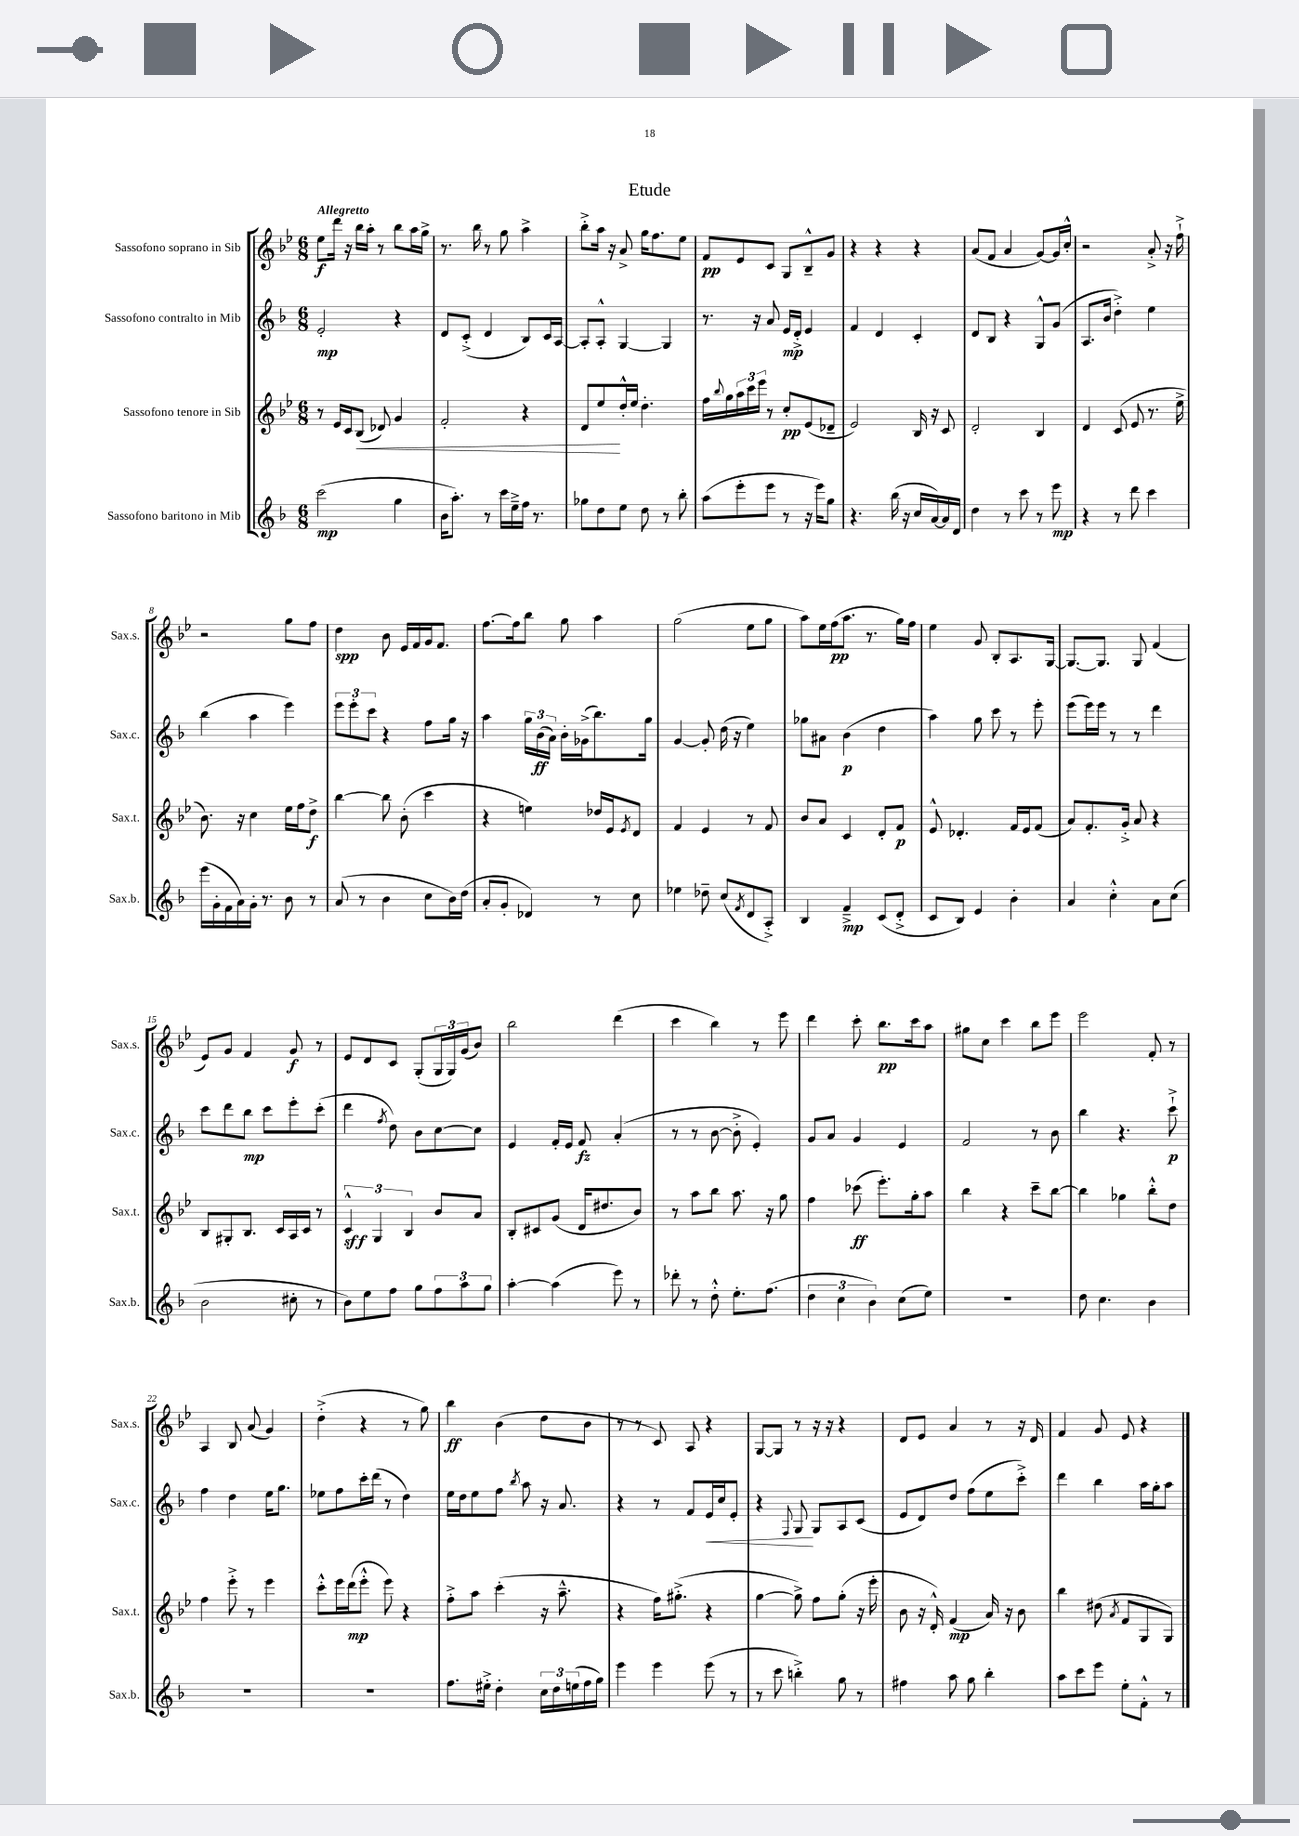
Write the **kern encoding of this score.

**kern	**kern	**kern	**kern
*staff4	*staff3	*staff2	*staff1
*clefG2	*clefG2	*clefG2	*clefG2
*k[b-]	*k[b-e-]	*k[b-]	*k[b-e-]
*M6/8	*M6/8	*M6/8	*M6/8
(2ccc\	8r	2e'/	8ee-\L
.	16e-/LL	.	16ddd\Jk
.	16c/J	.	16r
.	(8B-/J	.	16bb-\LL
.	.	.	16aa'\JJ
.	8d-/)	.	8r
4gg\	4g/	4r	8bb-\L
.	.	.	16aa\L
.	.	.	16gg^\JJ
=	=	=	=
16b-\LK	2f'/	8d/L	8.r
8.aa'\J)	.	.	.
.	.	(8c'^/J	.
.	.	.	16bb-\
8r	.	4d/	8r
16ccc\LL	.	.	8gg\
16ee~^\	.	.	.
16ff\JJ	4r	8B-/L)	4aa^\
8.r	.	.	.
.	.	16c/L	.
.	.	[16A/JJ	.
=	=	=	=
8gg-\L	8d/L	8A'/]L	8bb-'^\L
8dd\	8ee-/	8A'^^/J	16aa\Jk
.	.	.	16r
8ee\J	16dd'^^/L	[4G/	8a^/
.	16ee-/JJ	.	.
8dd\	4.dd'\	.	16gg\LK
.	.	.	8.ff\
8r	.	4G/]	.
8bb-'\	.	.	8ee-\J
=	=	=	=
(8aa\L	16ff\LL	8.r	8f/L
.	8qqbb-/	.	.
.	16gg\	.	.
8eee'\	24aa\	.	8e-/
.	24ccc\	.	.
.	.	16r	.
.	24eee-\JJ	.	.
8eee\J	8r	8a/	8c/J
8r	8cc'/L	16e/LL	8G/L
.	.	16d'^/JJ	.
16r	(8e-/	4e/	8B-~^^/
16eee\LK)	.	.	.
8gg\J	8d-~/J	.	8g/J
=	=	=	=
4.r	2e-/)	4f/	4r
.	.	4d/	4r
(16bb-\	.	.	.
16r	.	.	.
16cc/LL	16B-/	4c'/	4r
[16a/)	16r	.	.
16a/]	8c/	.	.
16d/JJ	.	.	.
=	=	=	=
4dd\	2d'/	8d/L	(8a/L
.	.	8B-/J	8f/J
8r	.	4r	4a/
8ccc\	.	.	.
8r	4B-/	8G^^/L	[8g/L)
8eee\	.	(8g/J	16g/]L
.	.	.	16cc'^^/JJ
=	=	=	=
4r	4d/	8.A/L	2r
.	.	16b-/Jk	.
8r	(8c/	4dd'^\)	.
8ddd\	8e-/	.	.
4ccc\	8.r	4ee\	8a'^/
.	.	.	16r
.	16ee-^\	.	16ff`^\
=	=	=	=
(16eee\LL	8.b-\)	(4bb-\	2r
16g'\	.	.	.
16f\	.	.	.
16a\)	16r	.	.
16g'\JJ	4cc\	4aa\	.
8.r	.	.	.
8b-\	16ee-\LL	4eee\)	8gg\L
.	16ff\J	.	.
8r	8dd^\J	.	8ff\J
=	=	=	=
(8a/	[4bb-\	12eee\L	4dd\
.	.	12eee'\	.
8r	.	.	.
.	.	12ccc\J	.
4b-\	8bb-\]	4r	8b-\
.	(8b-'\	.	16e-/LL
.	.	.	16f/
8cc\L	4ccc\	8ff\L	16g/J
.	.	.	8.f/J
16b-\L)	.	16gg\Jk	.
(16dd\JJ	.	16r	.
=	=	=	=
8a'/L	4r	4aa\	[8.ff\L
8g'/J	.	.	.
.	.	.	16ff\]k
4d-/)	4ee\)	24gg\LL	8bb-\J
.	.	(24b-\	.
.	.	24a\JJ)	.
.	.	16b-'\LL	8gg\
.	.	(16g-^\J	.
8r	16dd-/LL	8.bb-\)	4aa\
.	16e-/J	.	.
.	8qe-/	.	.
8cc\	8d/J	.	.
.	.	16gg\Jk	.
=	=	=	=
4ee-\	4f/	[4g/	(2gg\
8dd-~\	4e-/	8g'/]	.
(8cc/L	.	(16dd\	.
.	.	16r	.
8qf/	.	.	.
8d/	8r	4ee\)	8ee-\L
8A'^/J)	8f/	.	8gg\J
=	=	=	=
4B-/	8b-/L	8gg-\L	8aa\L)
.	8a/J	8a#\J	16ee-\L
.	.	.	(16ff\J
4f~^/	4c/	(4b-\	8.aa\J
.	.	.	8.r
(8c/L	8d'/L	4dd\	.
8d'^/J	8f/J	.	16gg\LL)
.	.	.	16ff\JJ
=	=	=	=
8c/L	8e-^^/	4aa\)	4ee-\
8B-/J)	4.d-'/	.	.
4e/	.	8gg\	8g/
.	.	8ccc\	8B-'/L
4b-'\	16f/LL	8r	8.A/
.	16e-/J	.	.
.	(8f/J	8eee'\	.
.	.	.	[16G/Jk
=	=	=	=
4a/	8a/L)	(8eee\L	8.G/_L
.	8.f'/	16eee\L)	.
.	.	16eee\JJ	8.G/]J
4cc'^^\	.	8r	.
.	16g'^/Jk	.	.
.	8a/	8r	8G/
8a\L	4r	4ddd\	(4f/
(8cc\J	.	.	.
=	=	=	=
2b-\	8B-/L	8ccc\L	8e-/L)
.	8G#'/	8ddd\	8g/J
.	8.B-/J	8bb-\J	4f/
.	.	8ccc\L	.
.	16c/LL	.	.
8cc#'\	16A/	8eee'\	8g/
.	16c/JJ	.	.
8r	8r	(8ccc'\J	8r
=	=	=	=
8b-\L)	6c^^/	4ddd\	8e-/L
8ee\	.	.	8d/
.	6G/	.	.
.	.	8qff/	.
8ff\J	.	8dd\)	8c/J
.	6B-/	.	.
8gg\L	.	8b-\L	(8G'/L
12ff\	8b-/L	[8cc\	24G/L
.	.	.	24G/)
12aa\	.	.	(24g/J
.	8a/J	8cc\]J	8b-/J)
12gg\J	.	.	.
=	=	=	=
[4aa'\	8B-'/L	4e/	2bb-\
.	8c#/	.	.
(4aa\]	(8g/J	16f'/LL	.
.	.	16e/JJ	.
.	16d/LK	8f/	.
.	8.dd#/	.	.
8eee\)	.	(4a'/	(4ddd\
8r	8b-/J)	.	.
=	=	=	=
8ddd-'\	8r	8r	4ccc\
8r	8aa\L	8r	.
8dd'^^\	8bb-\J	[8b-\	4bb-\)
8.ee'\L	8.aa\	8b-'^\]	.
.	.	4e'/)	8r
(8.ff\J	16r	.	.
.	8gg\	.	8eee-\
=	=	=	=
6dd\	4ff\	8g/L	4ddd\
.	.	8a/J	.
6cc\	.	.	.
.	(8ccc-\	4g/	8ccc'\
6b-\)	.	.	.
.	8.eee-'\L)	.	8.bb-\L
(8cc\L	.	4e/	.
.	16gg'\k	.	16ccc\k
8ee\J)	8aa\J	.	8aa\J
=	=	=	=
2.r	4bb-\	2f/	8gg#\L
.	.	.	8cc\J
.	4r	.	4ccc\
.	8ccc~\L	8r	8bb-\L
.	[8bb-\J	8b-\	8eee-\J
=	=	=	=
8dd\	4bb-\]	4bb-\	2eee-\
4.cc\	.	.	.
.	4gg-\	4.r	.
4b-\	8bb-'^^\L	.	8f'/
.	8dd\J	8ccc`^\	8r
=	=	=	=
2.r	4ff\	4ff\	4A/
.	8eee-'^\	4dd\	8B-/
.	8r	.	(8a/
.	4eee-\	16ee\LK	4g/)
.	.	8.gg\J	.
=	=	=	=
2.r	8ccc'^^\L	8ee-\L	(4dd'^\
.	16eee-\L	8ff\	.
.	(16ddd\J	.	.
.	8eee-'^^\J	16ccc'\L	4r
.	.	(16ddd\JJ	.
.	8eee-\)	8r	.
.	4r	4dd\)	8r
.	.	.	8gg\)
=	=	=	=
8.ff\L	8ff'^\L	16ee\LL	4bb-\
.	.	16dd\J	.
.	8aa\J	8ee\	.
16ee#'^\Jk	.	.	.
4dd'\	(4ccc'\	8ff\J	(4b-\
.	.	8qbb-/	.
.	.	8aa\	.
24cc\LL	16r	16r	8dd\L
24dd\	.	.	.
.	8.aa~^^\	8.a/	.
(24ee\	.	.	.
16ff\	.	.	8b-\J
16gg\JJ)	.	.	.
=	=	=	=
4eee\	4r	4r	8r
.	.	.	8r
4eee\	16ff\LK)	8r	8c/)
.	(8.gg#'^\J	.	.
.	.	8f/L	8A/
(8eee\	4r	16e/L	4r
.	.	16cc/J	.
8r	.	8e'/J	.
=	=	=	=
8r	[4gg\	4r	[8G/L
8ccc\	.	.	8G/]J
.	.	8qqF/	.
4bb'^\)	8gg^\])	8G/	8r
.	8ff\L	8G/L	16r
.	.	.	16r
8gg\	(8gg'\J	8A/	4r
8r	16r	(8c/J	.
.	16eee-'\	.	.
=	=	=	=
4ff#\	8b-\	8e/L	8d/L
.	16r	8d/)	8e-/J
.	16d'^^/)	.	.
8aa\	(4f/	8dd/J	4a/
8gg\	.	(8ff\L	.
4bb-'\	16a/)	8ee\	8r
.	16r	.	.
.	8b-\	8ccc'^\J)	16r
.	.	.	16d/
=	=	=	=
8aa\L	4bb-\	4ddd\	4f/
8ccc\	.	.	.
8eee\J	(8dd#\	4bb-\	8g/
.	8qa/	.	.
8ee'\L	8f/L	.	8e-/
8f'^^\J	8G/	16aa\LL	4r
.	.	16gg'\J	.
8r	8G/J)	8aa\J	.
==	==	==	==
*-	*-	*-	*-
